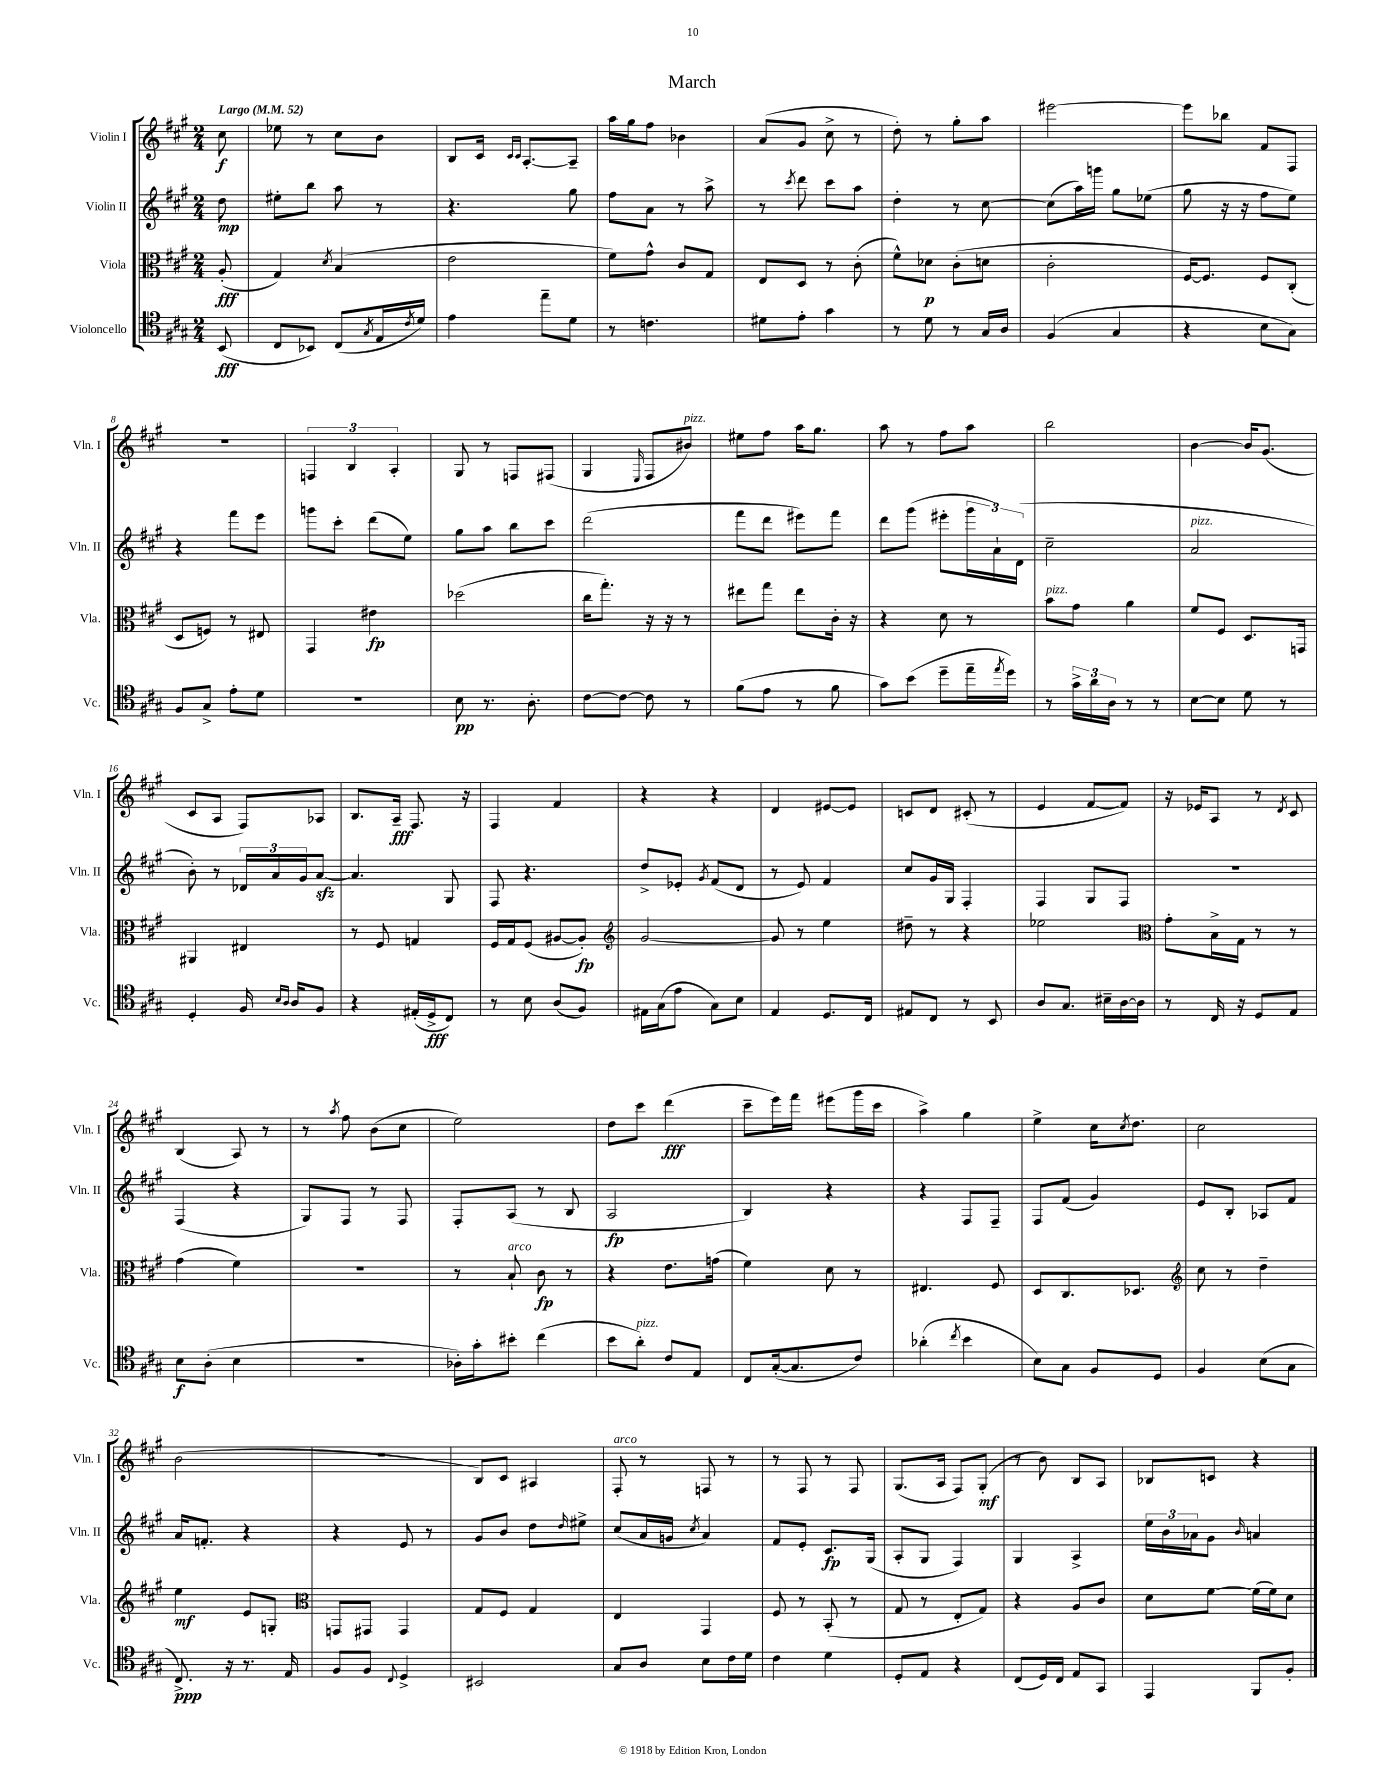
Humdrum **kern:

**kern	**kern	**kern	**kern
*staff4	*staff3	*staff2	*staff1
*clefC4	*clefC3	*clefG2	*clefG2
*k[f#c#g#]	*k[f#c#g#]	*k[f#c#g#]	*k[f#c#g#]
*M2/4	*M2/4	*M2/4	*M2/4
*MM52	*MM52	*MM52	*MM52
(8BB	(8A'	8dd	8cc#
=	=	=	=
8C#	4G#)	8ee#'	8ee-
8BB-)	.	8bb	8r
.	8qd	.	.
(8C#	(4B	8aa	8cc#
8qG#	.	.	.
16E	.	8r	8b
8qc#	.	.	.
16d)	.	.	.
=	=	=	=
4e	2e	4.r	8B
.	.	.	16c#
.	.	.	16qqc#
.	.	.	16qqc#
.	.	.	[8.A'
8ee~	.	.	.
8d	.	8gg#	8A~]
=	=	=	=
8r	8f#)	8ff#	16aa
.	.	.	16gg#
4.c	8g#^^	8a	8ff#
.	8c#	8r	4b-
.	8G#	8aa^	.
=	=	=	=
8d#	8E	8r	(8a
.	.	8qccc#	.
8e'	8D	8ddd	8g#
4g#	8r	8ccc#	8cc#^
.	(8c#'	8aa	8r
=	=	=	=
8r	8f#^^)	4dd'	8dd')
8d	8d-	.	8r
8r	(8c#'	8r	8gg#'
16G#	8d	[8cc#	8aa
16A	.	.	.
=	=	=	=
(4F#	2c#'	(8cc#]	[2eee#
.	.	16aa)	.
.	.	16ggg	.
4G#	.	8gg#	.
.	.	(8ee-	.
=	=	=	=
4r	[16F#)	8gg#	8eee#]
.	8.F#]	.	.
.	.	16r	8bb-
.	.	16r	.
8B	8F#	8ff#	8f#
8G#)	(8C#'	8ee)	8F#
=	=	=	=
8F#	8D	4r	2r
8G#^	8F)	.	.
8e'	8r	8fff#	.
8d	8E#	8eee	.
=	=	=	=
2r	4GG#	8ggg	6F
.	.	8ccc#'	.
.	.	.	6B
.	4e#	(8ddd	.
.	.	.	6A'
.	.	8ee)	.
=	=	=	=
8B	(2dd-	8gg#	8G#
8.r	.	8aa	8r
.	.	8bb	8F
8.A'	.	.	.
.	.	8ccc#	(8F#
=	=	=	=
[8c#	16cc#	(2ddd	4G#
.	8.gg#')	.	.
8c#_	.	.	.
.	.	.	16qqE
8c#]	16r	.	8F#
.	16r	.	.
8r	8r	.	8b#)
=	=	=	=
(8f#	8ee#	8fff#	8ee#
8e	8gg#	8ddd	8ff#
8r	8ee#	8eee#)	16aa
.	.	.	8.gg#
8f#	16c#'	8fff#	.
.	16r	.	.
=	=	=	=
8g#)	4r	8ddd	8aa
(8b	.	(8ggg#	8r
8dd~	8d	8eee#'	8ff#
16ee~	8r	24ggg#	8aa
.	.	24a`)	.
8qee	.	.	.
16dd)	.	.	.
.	.	(24d	.
=	=	=	=
8r	8b	2cc#~	2bb
24g#^	8g#	.	.
24a	.	.	.
24A	.	.	.
8r	4a	.	.
8r	.	.	.
=	=	=	=
[8B	8f#	2a	[4b
8B]	8F#	.	.
8d	8.D	.	16b]
.	.	.	(8.g#
8r	.	.	.
.	16GG	.	.
=	=	=	=
4D'	4AA#	8b')	8c#
.	.	8r	8A
16F#	4E#	24d-	8F#)
.	.	24a	.
16qqB	.	.	.
16qqA	.	.	.
16A	.	.	.
.	.	24g#	.
8F#	.	[8a	8A-
=	=	=	=
4r	8r	4.a]	8.B
.	8F#	.	.
.	.	.	16A~
(16E#'	4G	.	8.F#
16D^	.	.	.
8C#)	.	8G#	.
.	.	.	16r
=	=	=	=
8r	16F#	8F#	4F#
.	16G#	.	.
8B	(8F#	4.r	.
(8A	[8A#	.	4f#
8F#)	8A#'])	.	.
=	=	=	=
*	*clefG2	*	*
16E#	[2g#	8dd^	4r
(16G#	.	.	.
8e	.	8e-'	.
.	.	8qg#	.
8G#)	.	(8f#	4r
8B	.	8d	.
=	=	=	=
4E	8g#]	8r	4d
.	8r	8e)	.
8.D	4ee	4f#	[8e#
.	.	.	8e#]
16C#	.	.	.
=	=	=	=
8E#	8dd#~	8cc#	8c
8C#	8r	16g#	8d
.	.	16G#	.
8r	4r	4F#'	(8c#'
8BB	.	.	8r
=	=	=	=
8A	2ee-	4F#	4e
8.G#	.	.	.
.	.	8G#	[8f#
16B#~	.	.	.
[16A	.	8F#	8f#])
16A]	.	.	.
=	=	=	=
*	*clefC3	*	*
8r	8g#'	2r	16r
.	.	.	16e-
16C#	16B^	.	8A
16r	16G#	.	.
8D	8r	.	8r
.	.	.	8qd
8E	8r	.	8c#
=	=	=	=
8B	(4g#	(4F#	(4B
(8A'	.	.	.
4B	4f#)	4r	8A)
.	.	.	8r
=	=	=	=
2r	2r	8G#)	8r
.	.	.	8qaa
.	.	8F#	8ff#
.	.	8r	(8b
.	.	8F#	8cc#
=	=	=	=
16A-')	8r	8F#'	2ee)
16g#'	.	.	.
8b#'	8B`	(8A	.
(4cc#	8c#	8r	.
.	8r	8B	.
=	=	=	=
8b	4r	2A	8dd
8a')	.	.	8ccc#
8c#	8.e	.	(4ddd
8E	.	.	.
.	(16g	.	.
=	=	=	=
8C#	4f#)	4B)	8ccc#~
([16G#'	.	.	16eee)
8.G#]	.	.	16fff#
.	8d	4r	(8eee#
8c#)	8r	.	16ggg#
.	.	.	16ccc#
=	=	=	=
(4a-'	4.E#	4r	4aa^)
8qcc#	.	.	.
4b	.	8F#	4gg#
.	8F#	8F#~	.
=	=	=	=
8B)	8D	8F#	4ee^
8G#	8.C#	(8f#	.
8F#	.	4g#)	16cc#
.	.	.	8qcc#
.	8.D-	.	8.dd
8D	.	.	.
=	=	=	=
*	*clefG2	*	*
4F#	8cc#	8e	2cc#
.	8r	8B'	.
(8B	4dd~	8A-	.
8G#	.	8f#	.
=	=	=	=
8.C#^)	4ee	16a	(2b
.	.	8.f'	.
16r	.	.	.
8.r	8e	4r	.
.	8G'	.	.
16E	.	.	.
=	=	=	=
*	*clefC3	*	*
8F#	8GG	4r	2r
8F#	8GG#	.	.
8qqC#	.	.	.
4D^	4GG#	8e	.
.	.	8r	.
=	=	=	=
2BB#	8G#	8g#	8B)
.	8F#	8b	8c#
.	4G#	8dd	4A#
.	.	16qqdd	.
.	.	8ee#^	.
=	=	=	=
8G#	4E	(8cc#	8F#'
8A	.	16a	8r
.	.	16g	.
.	.	8qcc#	.
8B	4GG#	4a)	8F
16c#	.	.	8r
16d	.	.	.
=	=	=	=
4c#	8F#	8f#	8r
.	8r	8e'	8F#
4d	(8BB'	8.c#	8r
.	8r	.	8F#
.	.	(16G#	.
=	=	=	=
8D'	8G#	8A'	(8.G#
8E	8r	8G#	.
.	.	.	16A
4r	8E'	4F#)	8F#)
.	8G#)	.	(8G#'
=	=	=	=
(8C#	4r	4G#	8r
16D)	.	.	8b)
16C#	.	.	.
8E	8A	4A^	8B
8GG#	8c#	.	8A
=	=	=	=
4EE	8d	24ee	8B-
.	.	24b	.
.	.	24a-	.
.	[8f#	8g#	8c
.	.	16qqb	.
8FF#	(16f#]	4a	4r
.	16f#)	.	.
8F#'	8d	.	.
==	==	==	==
*-	*-	*-	*-
